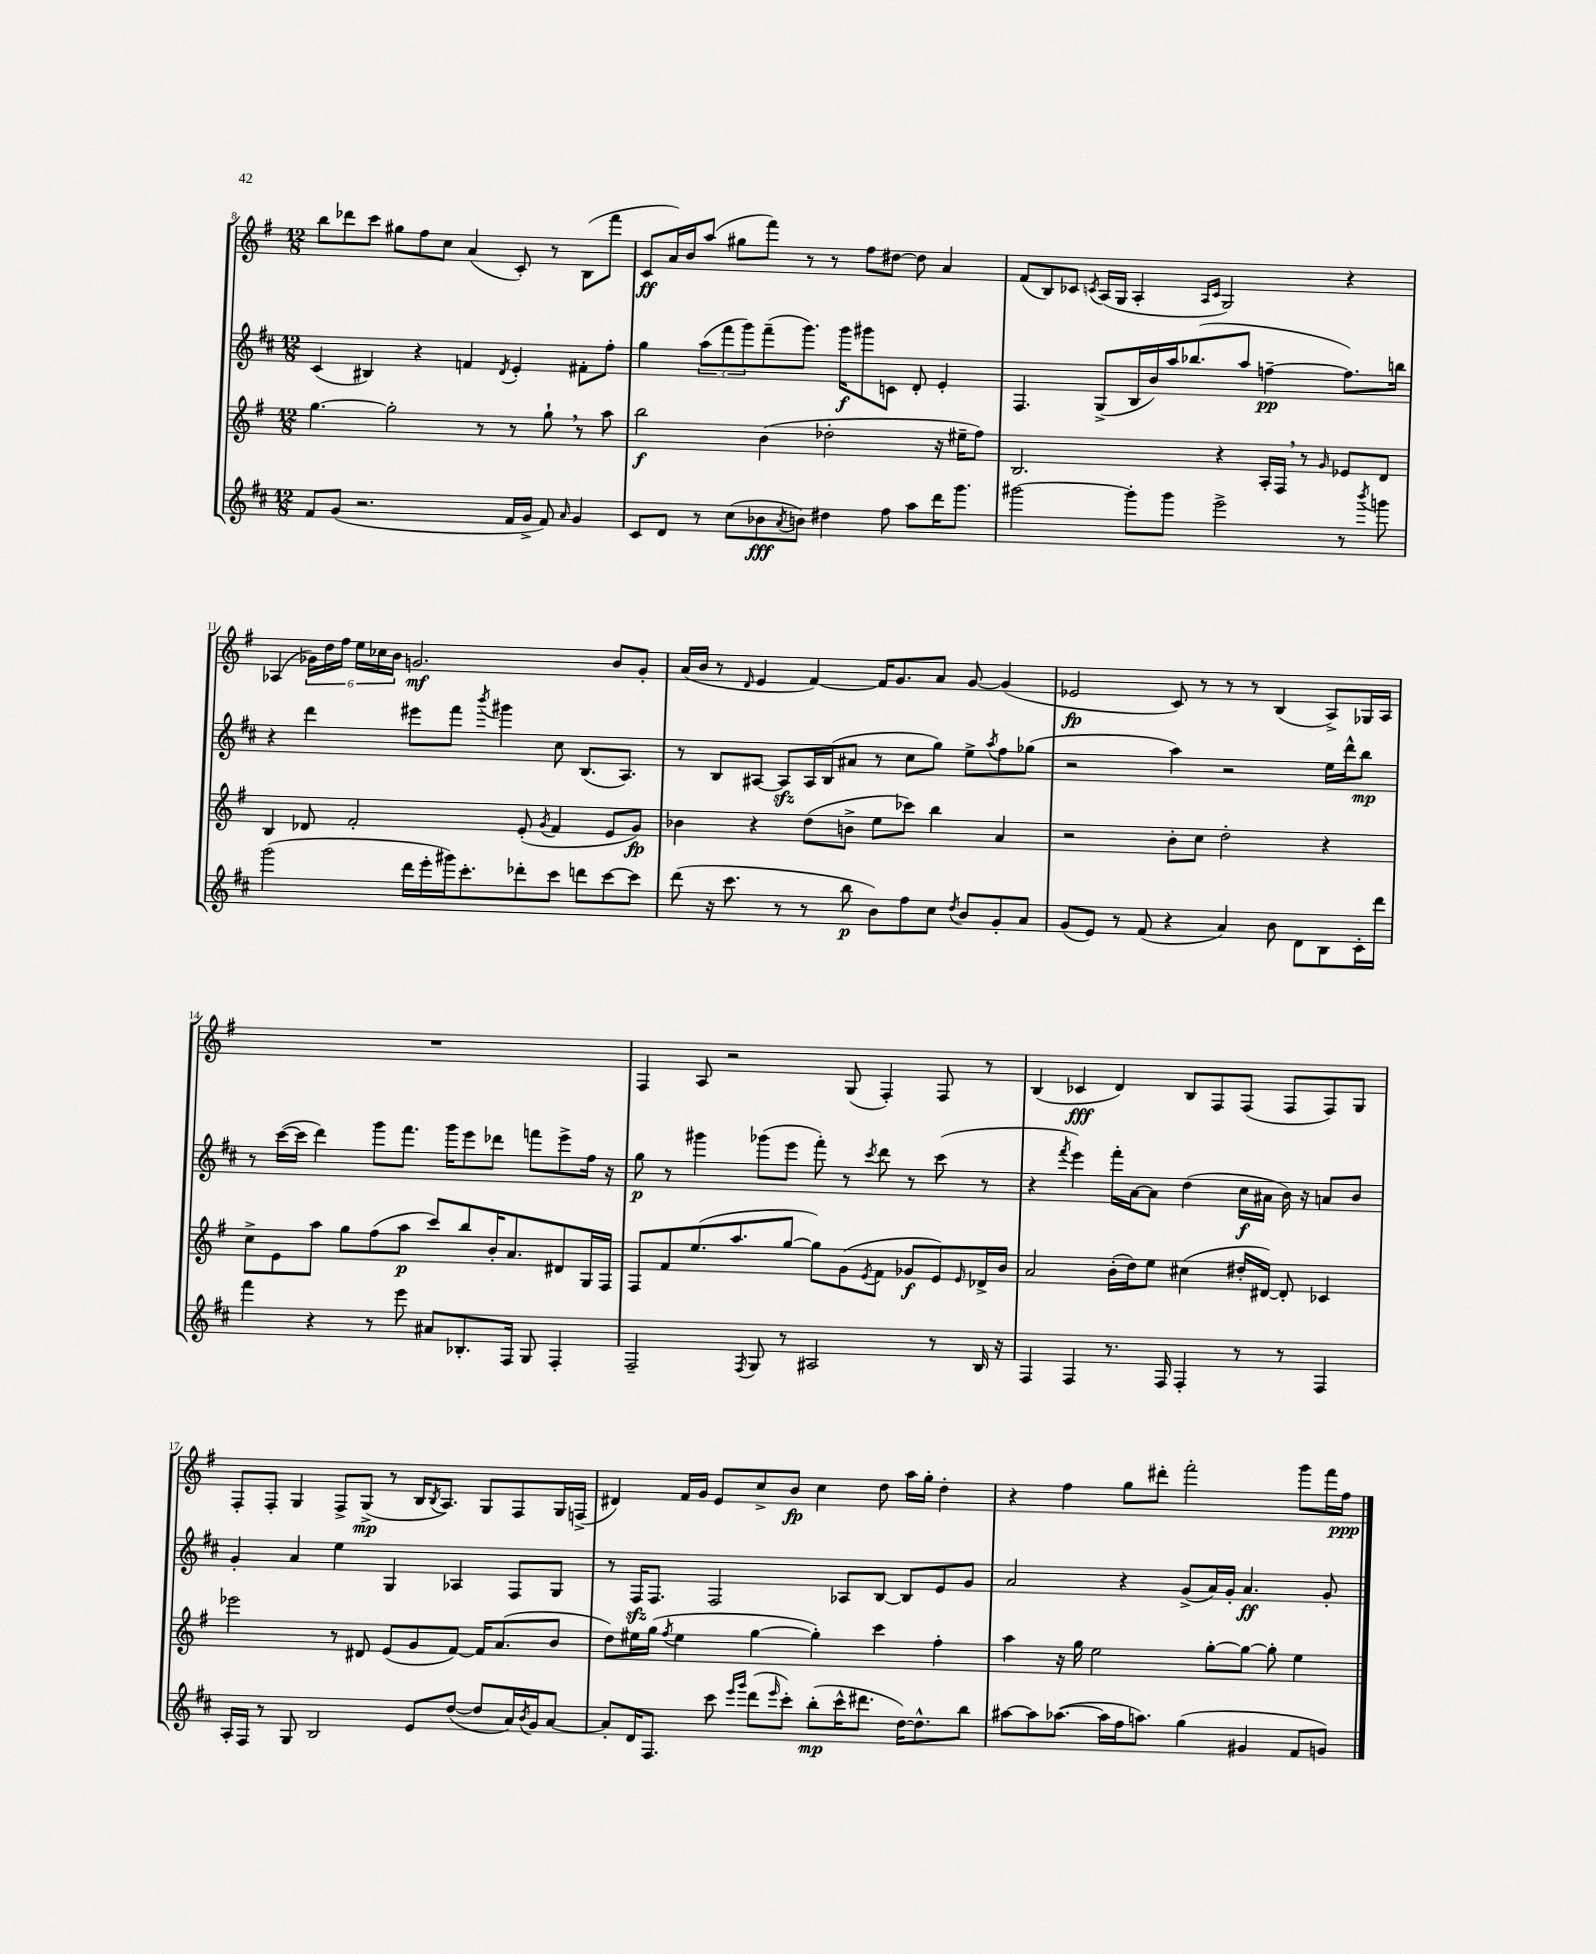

**kern	**kern	**kern	**kern
*staff4	*staff3	*staff2	*staff1
*clefG2	*clefG2	*clefG2	*clefG2
*k[f#c#]	*k[f#]	*k[f#c#]	*k[f#]
*M12/8	*M12/8	*M12/8	*M12/8
8f#/L	[4.gg\	(4c#/	8bb\L
(8g/J	.	.	8ddd-\
2.r	.	4B#/)	8ccc\J
.	2gg'\]	.	8gg#\L
.	.	4r	8ff#\
.	.	.	8cc\J
.	.	4f/	(4a/
.	8r	.	.
.	.	8qd/	.
16f#/LL	8r	4e'/	8c'/)
16g^/JJ	.	.	.
8f#/)	8gg`\	.	8r
16qqa/	.	.	.
4g/	8r	8f#'\L	(8B\L
.	8aa\	8ff#'\J	8fff#\J
=	=	=	=
8c#/L	2bb\	4gg\	8c/L
8d/J	.	.	16a/L)
.	.	.	16b/J
8r	.	(12aa\L	(8aa/J
.	.	12fff#\	.
(8cc#\L	.	.	8gg#\L
.	.	12ggg\)	.
8b-\	(4b\	(8fff#~\	8fff#\J)
8qa/	.	.	.
8b\J)	.	8.ggg\J)	8r
4dd#\	2dd-'\	.	8r
.	.	16ggg\LK	.
.	.	8ggg#\	8ff#\L
8ff#\	.	8c\J	[8dd#\J
8aa\L	.	8d'/	8dd#\]
16ddd\K	16r	4e'/	4a/
8.ggg\J	16ee#~\LK	.	.
.	8ff#\J)	.	.
=	=	=	=
[2ggg#\	2.B/	4.F#/	(8f#/L
.	.	.	8B/)
.	.	.	8c-/J
.	.	.	8qc/
.	.	(8G^/L	(16A/LL
.	.	.	16G/JJ
8ggg#'\]L	.	16B/L	4A'/
.	.	16b/)	.
8ggg#\J	.	16aa/J	.
.	.	(8.bb-/	.
.	.	.	16qqA/LL
.	.	.	16qqc/JJ
2eee^\	4r	.	2G/)
.	.	8aa/J	.
.	16A'/LL	[4ff~\	.
.	16F#/JJ	.	.
.	8r	.	.
.	16qqg/	.	.
8r	8e-/L	8.ff\]L)	4r
8qbbb/	.	.	.
8ggg\	8d/J	.	.
.	.	16bb\Jk	.
=	=	=	=
(2ggg\	4B/	4r	(4A-/
.	8d-/	4ddd\	24g-\LL)
.	.	.	24dd\
.	.	.	24ff#\JJ
.	2f#'/	.	24ee\LL
.	.	.	24cc-\
.	.	.	24b\JJ
16ddd\LL	.	8eee#\L	2.g/
16eee'\	.	.	.
16ggg#\J)	.	8fff#\J	.
8.ccc#'\	.	.	.
.	.	8qbbb/	.
.	.	4ggg#\	.
8ddd-'\	(8e'/	.	.
.	8qg/	.	.
8ccc#\J	4f#/	8cc#\	.
8ddd\L	.	(8.B/L	.
[8ccc#\	8e/L	.	8b/L
.	.	8.A/J)	.
8ccc#\]J	8g/J)	.	8g'/J
=	=	=	=
(8ddd\	4b-\	8r	(16a/LL
.	.	.	16b/JJ
16r	.	8B/L	8r
8.ccc#\	.	.	.
.	.	.	16qqd/
.	4r	[8A#/J	4e/
8r	.	8A#/]L	.
8r	(8dd\L	16A#/L	[4f#/)
.	.	(16B/J	.
8bb\	8b^\J	8a#/J	.
8b\L)	8ee\L	8r	16f#/]LK
.	.	.	8.g/
8ff#\	8ccc-\J)	8cc#\L	.
8cc#\J	4bb\	8gg\J)	8a/J
8qdd/	.	.	.
8b/L	.	8ee^\L	[8g/
.	.	8qaa/	.
8g'/	4a/	8ff#\	(4g/]
8a/J	.	(8gg-\J	.
=	=	=	=
(8g/L	2r	2r	2e-/
8e/J)	.	.	.
8r	.	.	.
(8f#/	.	.	.
4r	8b'\L	4aa\)	8c/)
.	8cc\J	.	8r
4a/)	2dd'\	2r	8r
.	.	.	8r
8b\	.	.	(4B/
8d\L	.	.	.
8B\	4r	16ee\LL	8A^/L)
.	.	16ddd^^\J	.
16c#'\L	.	8bb\J	16G-/L
16ddd\JJ	.	.	16A/JJ
=	=	=	=
4fff#\	8cc^\L	8r	1.r
.	8e\	([16ccc#\LL	.
.	.	16ccc#\]JJ	.
4r	8aa\J	4ddd\)	.
.	8gg\L	.	.
8r	(8ff#\	8ggg\L	.
8eee\	8aa\J	8.fff#\J	.
8a#/L	8ccc/L)	.	.
.	.	16ggg\LK	.
8.B-'/	8bb/	8eee\	.
.	16b'/K	8ddd-\J	.
16F#/Jk	8.a/	.	.
8G/	.	8fff\L	.
4F#'/	8d#/	8eee^\	.
.	16G/L	16ff#\Jk	.
.	16F#/JJ	16r	.
=	=	=	=
2F#~/	8F#/L	8gg\	4F#/
.	8f#/	8r	.
.	(8.ee/	4ggg#\	8A/
.	.	.	2r
.	8.aa/	.	.
8qF#/	.	.	.
8G/	.	(8ggg-\L	.
8r	[8gg/J	8eee\J	.
2A#/	8gg\]L)	8fff#'\)	.
.	(8g\	8r	(8G/
.	8qe/	8qccc#/	.
.	8f#\J	8ddd\	4F#'/)
.	8g-/L	8r	.
8r	8e/)	(8ccc#\	8F#/
.	16qqe/	.	.
16B/	16d-^/L	8r	8r
16r	16b/JJ	.	.
=	=	=	=
4F#/	2a/	4r	(4B/
.	.	8qfff#/	.
4F#/	.	4eee\)	4c-/
8.r	(16b'\LL	16fff#'\LL	4d/)
.	16dd\J)	[16a\J	.
.	8ee\J	8a\]J	.
16F#/	.	.	.
4F#'/	(4cc#\	(4dd\	8B/L
.	.	.	8F#/
8r	16dd#'/LL	16cc#\LL	(8F#/J
.	[16d#/JJ)	16a#\JJ	.
8r	8d#'/]	16b\)	8F#/L
.	.	16r	.
4F#/	4c-/	8a/L	8F#/)
.	.	8b/J	8G/J
=	=	=	=
16A'/LL	2eee-\	4g'/	8F#'/L
16F#/JJ	.	.	.
8r	.	.	8F#'/J
8G/	.	4a/	4G/
2B/	.	.	.
.	8r	4ee\	8F#^/L
.	8d#/	.	(8G^/J
.	(8e/L	4G/	8r
8e/L	8g/	.	16B/LK
.	.	.	8qB/
.	.	.	8.A/J)
([8dd/J	[8f#/J)	4A-/	.
8dd/]L	16f#/]LK	.	8G/L
.	(8.a/	.	.
16a/L)	.	8F#/L	8F#/
8qb/	.	.	.
16g/J	.	.	.
[8a/J	8b/J	8G/J	16G/L
.	.	.	(16F^/JJ
=	=	=	=
8a'/]L	8dd\L)	8r	4d#/)
16d/K	16ee#\L	16F#/LK	.
8.F#/J	(16gg\JJ	8.F#/J	.
.	8qff#/	.	.
.	4ee#\	.	16f#/LL
.	.	.	16g/JJ
8ccc#\	.	2F#/	8e/L
16qqeee/LL	.	.	.
16qqggg/JJ	.	.	.
(8ddd\L	[4gg\	.	8cc^/
16qqeee/	.	.	.
8ccc#'\J)	.	.	8b/J
(8bb'\L	4gg'\])	.	4cc\
16ccc#^^\K	.	8A-/L	.
8.ddd#\J	.	.	.
.	4ccc\	[8B/J	8dd\
[16dd\LK)	.	8B/]L	16aa\LL
8.dd^^\]	.	.	16gg'\JJ
.	4ff#'\	8e/	4dd'\
8bb\J	.	8g/J	.
=	=	=	=
[8aa#\L	4aa\	2a/	4r
8aa#\]	.	.	.
([8.aa-\J	16r	.	4ff#\
.	16gg\	.	.
.	2ee\	.	.
16aa-\]LL	.	.	.
16ff#\J	.	4r	8gg\L
8.aa\J)	.	.	.
.	.	.	8ddd#'\J
(4gg\	.	(8g^/L	2fff#'\
.	[8gg'\L	16a/L)	.
.	.	16g'/JJ	.
4g#/	8gg\_J	4.a/	.
.	8gg'\]	.	.
8f#/L	4ee\	.	8ggg\L
8g/J)	.	8g'/	16fff#\L
.	.	.	16ff#\JJ
==	==	==	==
*-	*-	*-	*-
